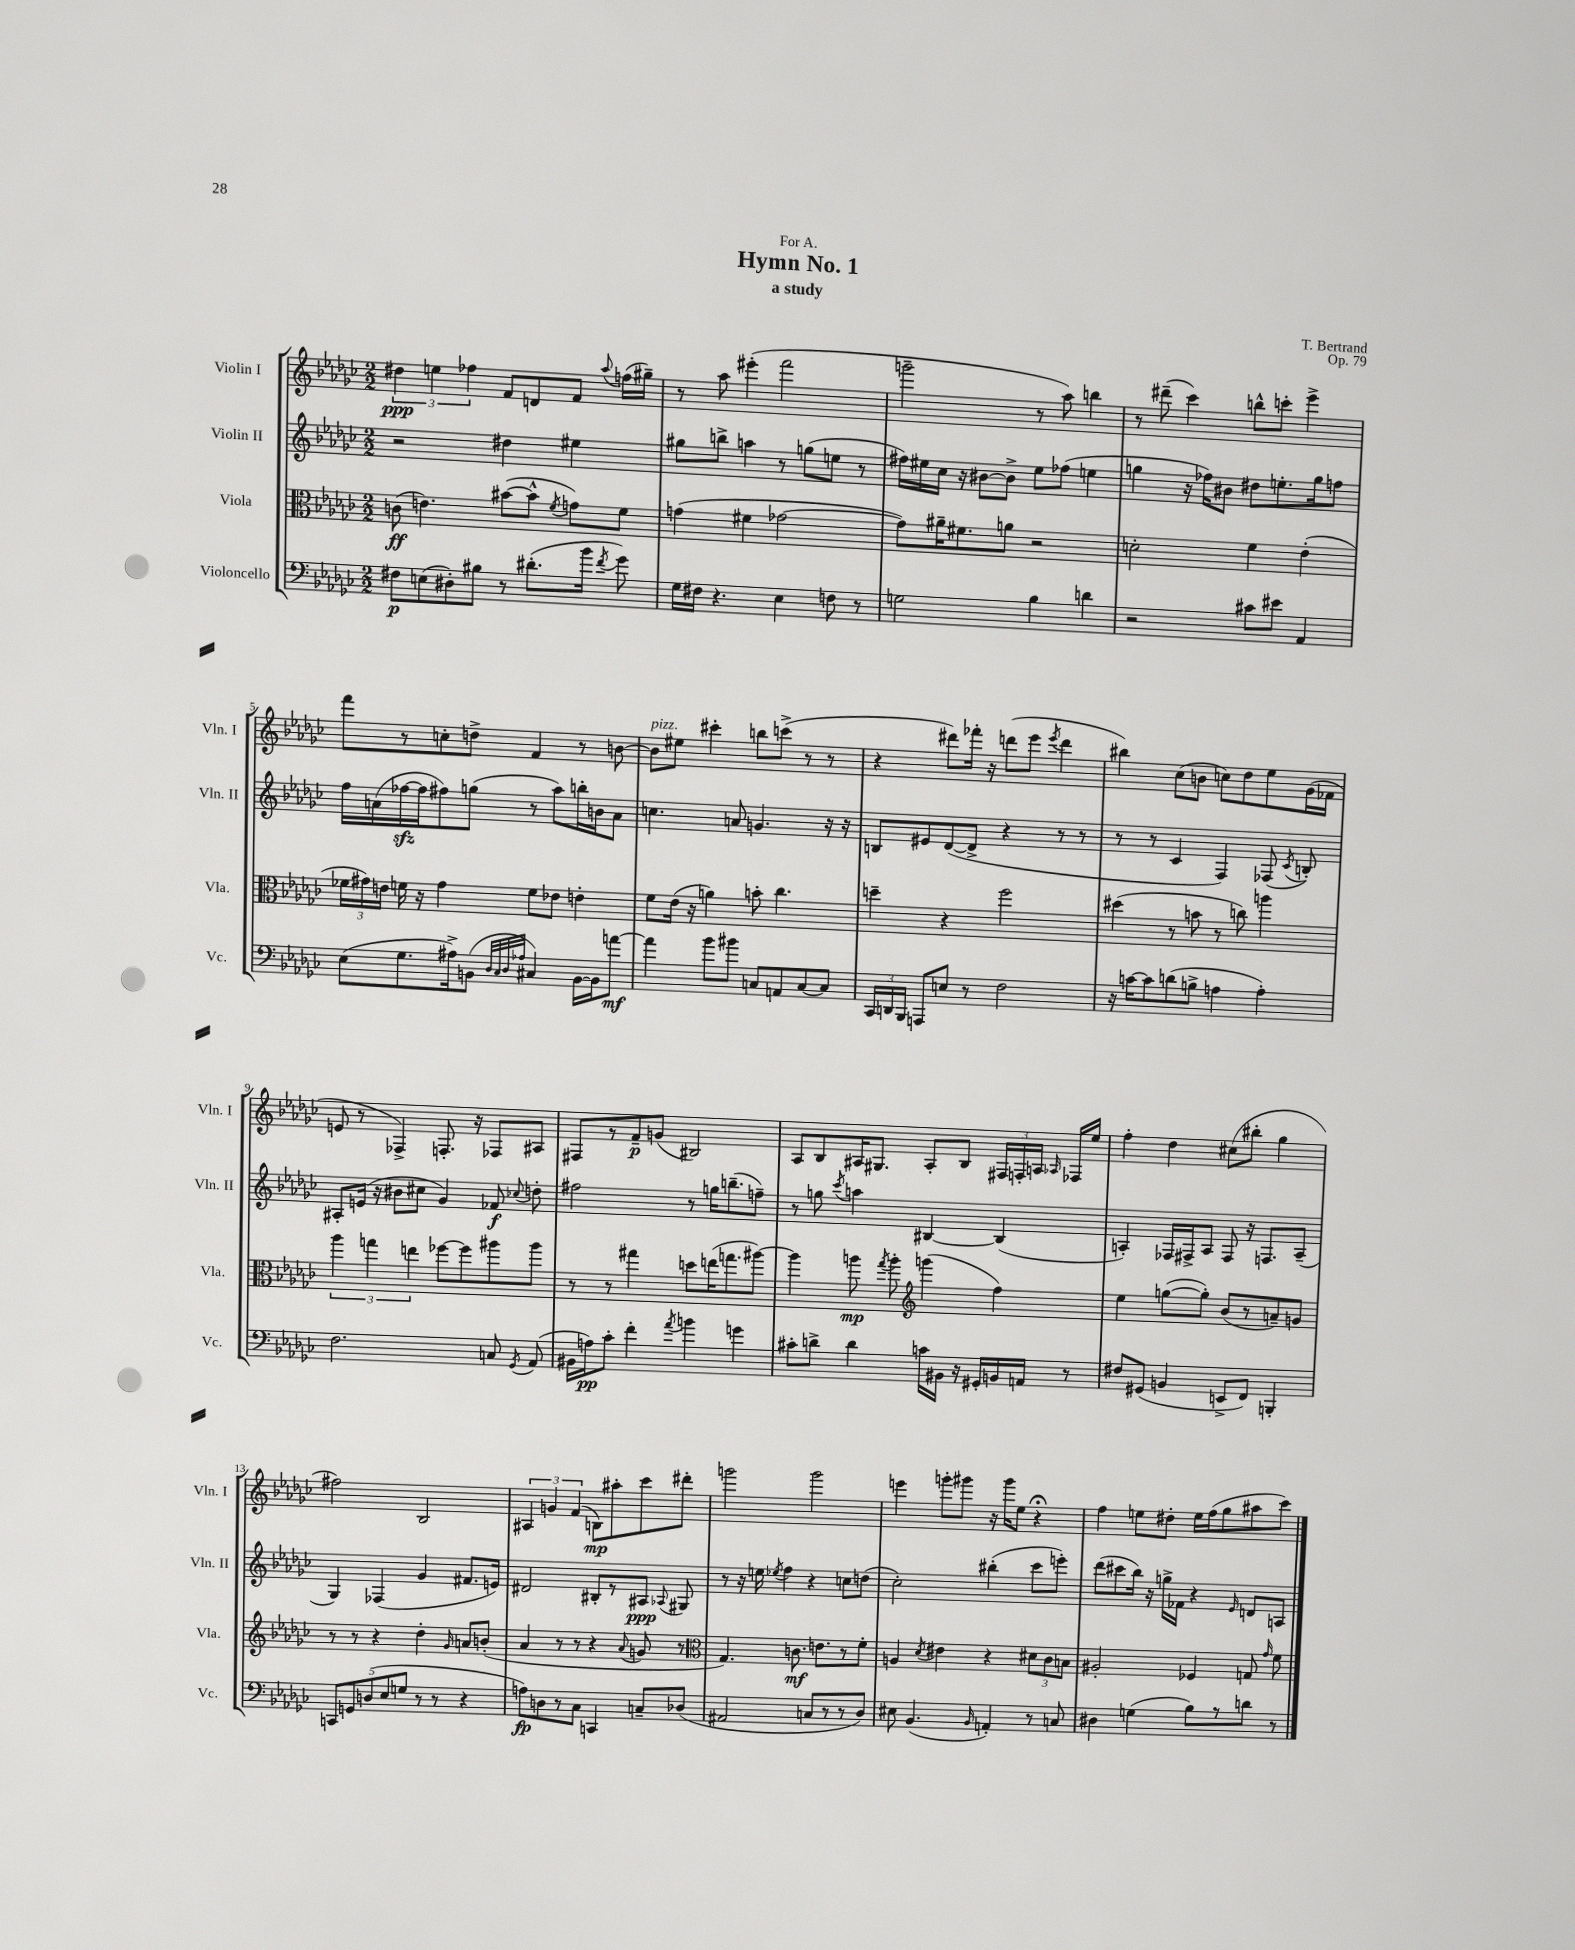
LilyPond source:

\header { title = "Hymn No. 1" composer = "T. Bertrand" subtitle = "a study" dedication = "For A." opus = "Op. 79" }
<<
\new StaffGroup <<
\new Staff = "s0" \with { instrumentName = "Violin I" shortInstrumentName = "Vln. I" } {
    \clef treble \key ges \major \numericTimeSignature \time 2/2
    \autoBeamOff \tuplet 3/2 { dis''4\ppp e''4 fes''4 } f'8[ d'8 f'8] \appoggiatura { aes''8 } f''16[( gis''16]--) |
    r8 aes''8 eis'''4-.( f'''2 |
    g'''2-- r8 aes''8) b''4 |
    r8 dis'''8--( ces'''4) b''8[-^ c'''8]-. ees'''4-> |
    f'''8[ r8 c''8-. d''8]-> f'4 r8 b'8~ |
    b'8[^\markup { \italic "pizz." } eis''8] cis'''4-. b''8[ c'''8]->( r8 r8 |
    r4 dis'''8[) fes'''16]-. r16 d'''8[( ees'''8] \acciaccatura { ees'''8 } d'''4 |
    bis''4) ces''8[( b'8] c''8[) des''8 ees''8 ges'16( fes'16] |
    e'8 r8 fes4->) f8.-. r16 fes8[ ais8] |
    fis8[ r8 f'8--\p g'8]( bis2) |
    aes8[ bes8 ais16 gis8.] ais8[-. bes8] \tuplet 3/2 { fis16[ f16-. a16] } \grace { aes16 } fes16[ ees''16] |
    f''4-. des''4 cis''8[( bis''8]-. ges''4 |
    fis''2) bes2 |
    \tuplet 3/2 { ais4 g'4 f'4( } b8[\mp) ais''8-. ces'''8 dis'''8]-. |
    g'''2 g'''2 |
    e'''4 g'''8[-. gis'''8] r16 gis'''16[ ees''8] r4\fermata |
    f''4 e''8[ dis''8]-. e''16[ f''16( ges''8 ais''8 ces'''8]) \bar "|." |
}
\new Staff = "s1" \with { instrumentName = "Violin II" shortInstrumentName = "Vln. II" } {
    \clef treble \key ges \major \numericTimeSignature \time 2/2
    \autoBeamOff r2 dis''4 eis''4 |
    gis''8[ b''8]-> a''4 r8 g''8[( e''8] r8 |
    fis''16[) eis''16 ces''16] r16 bis'8[~ bis'8]-> eis''8[ fes''8]( e''4 |
    g''4 r16 fes''16[) bis'8] dis''8[ e''8.-. g''16 f''8] |
    f''16[ a'16( fes''16~\sfz fes''16 fis''8) g''8]( r8 aes''8[) b''16-. b'16 a'8] |
    c''4. a'8 g'4. r16 r16 |
    b8[ eis'8 des'8~( des'8]-> r4 r8 r8 |
    r8 r8 ces'4 f4) fes8( \acciaccatura { ces'8 } b8-.) |
    ais8[-. e'16]( r16 bis'8[ cis''8] ges'4) fes'8\f \appoggiatura { ces''8 } d''8-. |
    fis''2 r8 g''16[ b''8.--( f''8]--) |
    r8 g''8 \acciaccatura { ces'''8 } a''4 bis4~ bis4( |
    a4-.) fes16[ fis16-> a8] fis8 r16 f8.[ a8]--( |
    ges4) fes4( ges'4 fis'8.[ e'16]) |
    dis'2 bis8[-. r8 ais8]\ppp \appoggiatura { aes8 } gis8 |
    r8 r16 e''16 \acciaccatura { ees''8 } f''4 r4 c''8[ d''8]( |
    ces''2-.) bis''4-.( ces'''8[ e'''8]-.) |
    des'''8[( cis'''8 bes''16]) r16 g''16[-> fes'16] r4 \grace { ees'16 } d'8[ a8] \bar "|." |
}
\new Staff = "s2" \with { instrumentName = "Viola" shortInstrumentName = "Vla." } {
    \clef alto \key ges \major \numericTimeSignature \time 2/2
    \autoBeamOff c'8\ff( e'4.) bis'8[~( bis'8]-^ \acciaccatura { f'8 } g'8[) f'8] |
    g'4( fis'4 ges'2~ |
    ges'8[) ais'16-- fis'8. a'8] r2 |
    d'2-. f'4 ees'4-.( |
    \tuplet 3/2 { fes'16[ gis'16) e'16] } f'16 r16 gis'4 f'8[ ees'8] e'4-. |
    f'8[ ees'16]( r16 a'4) b'8-. ces''4. |
    d''4-- r4 f''2 |
    dis''4( r8 b'8 r8 c''8) a''4 |
    \tuplet 3/2 { aes''4 g''4 e''4 } fes''8[~ fes''8 ais''8 ais''8] |
    r8 r8 gis''4 d''8[ e''16( g''8. ais''8]~) |
    ais''4 a''8\mp \acciaccatura { ges''8 } a''8-. \clef treble g'''4( f''4) |
    ees''4 g''8[~( g''8]-.) bes'8[( r8 a'8--) g'8] |
    r8 r8 r4 des''4-. \grace { ges'16 } a'8[ b'8]-.( |
    aes'4 r8 r8 r4 \appoggiatura { aes'8 } g'8 r8 |
    \clef alto ges4.) c'8.\mf e'8.[ r8 f'8]-. |
    a4 \acciaccatura { des'8 } eis'4 r4 \tuplet 3/2 { dis'8[ ces'8 b8] } |
    ais2-. fes4 g8 \grace { ges'16 } f'8 \bar "|." |
}
\new Staff = "s3" \with { instrumentName = "Violoncello" shortInstrumentName = "Vc." } {
    \clef bass \key ges \major \numericTimeSignature \time 2/2
    \autoBeamOff fis8[\p e8( dis8-.) bis8] r8 dis'8.[-.( bes'16] \acciaccatura { f'8 } ges'8) |
    ges16[ fis16] r4. ees4 f8 r8 |
    g2 bes4 d'4 |
    r2 cis'8[ eis'8] aes,4 |
    ees8[( ges8. ais16->) b,8]( \grace { des32[ ces32 des32 aes32] } cis4) b,16[~ b,16 a'8]~\mf |
    a'4 bes'8[ bis'8] c8[ a,8 c8~ c8] |
    \tuplet 3/2 { ces,16[ d,16 bes,,16] } a,,8[ e8] r8 f2 |
    r16 c'16[~ c'8 d'8( b8]-> a4 a4-.) |
    f2. c8 \acciaccatura { ges,8 } aes,8( |
    bis,16[ a16\pp) ces'8]-. f'4-. \acciaccatura { aes'8 } b'4 g'4 |
    cis'8[-. d'8]-> d'4 c'16[ bis,16] r16 gis,16[-. b,16 a,16] r8 |
    fis8[ gis,8]( b,4 e,8[-> f,8]) b,,4-. |
    \tuplet 5/4 { c,8[ g,8 d8( ees8 g8] } r8 r8 r4 |
    a8[\fp) d8 r8 ces8] c,4 c8[-- des8]( |
    ais,2 c8[ r8 r8 des8]) |
    eis8 bes,4.( \grace { bes,16 } a,4-.) r8 c8 |
    dis4 g4( bes8[) r8 d'8] r8 \bar "|." |
}
>>
>>
